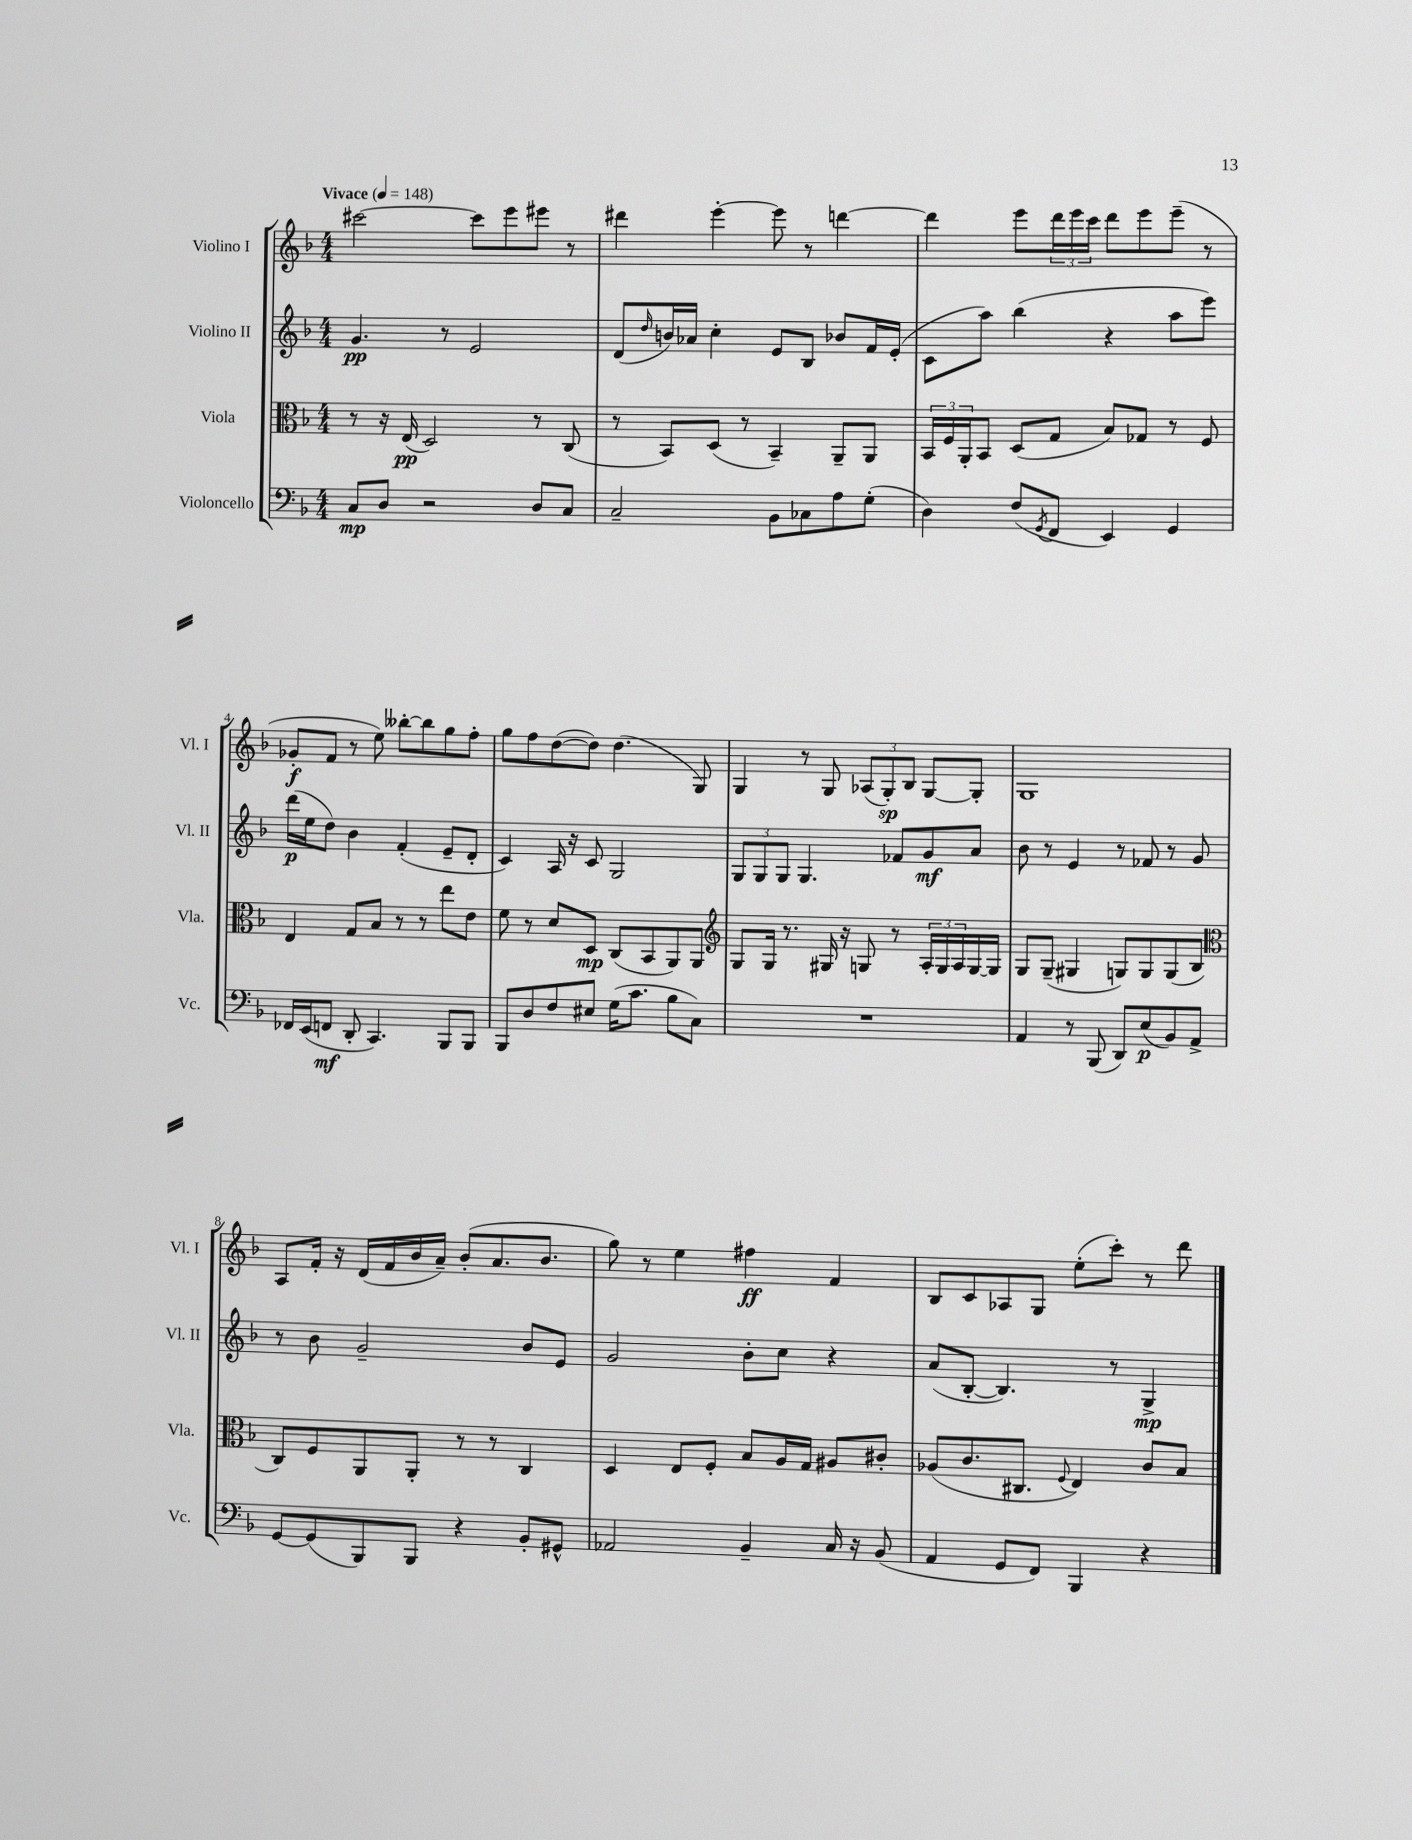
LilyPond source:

<<
\new StaffGroup <<
\new Staff = "s0" \with { instrumentName = "Violino I" shortInstrumentName = "Vl. I" } {
    \clef treble \key f \major \numericTimeSignature \time 4/4 \tempo "Vivace" 4 = 148
    cis'''2~ cis'''8 e'''8 eis'''8 r8 |
    dis'''4 e'''4~-. e'''8 r8 d'''4~ |
    d'''4 e'''8 \tuplet 3/2 { d'''16 e'''16 c'''16 } d'''8 e'''8 e'''8--( r8 |
    ges'8-.\f f'8 r8 e''8) beses''8~-. beses''8 g''8 f''8-. |
    g''8 f''8 d''8~( d''8) d''4.( g8) |
    g4 r8 g8 \tuplet 3/2 { aes8( g8-.\sp) bes8 } g8~ g8-. |
    g1 |
    a8 f'16-. r16 d'16( f'16 bes'16 a'16--) bes'8-.( a'8. bes'8. |
    g''8) r8 e''4 fis''4\ff f'4 |
    bes8 c'8 aes8 g8 e''8-.( c'''8-.) r8 d'''8 \bar "|." |
}
\new Staff = "s1" \with { instrumentName = "Violino II" shortInstrumentName = "Vl. II" } {
    \clef treble \key f \major \numericTimeSignature \time 4/4
    g'4.\pp r8 e'2 |
    d'8( \grace { d''16 } b'16) aes'16 c''4-. e'8 bes8 bes'8 f'16 e'16-.( |
    c'8 a''8) bes''4( r4 a''8 e'''8) |
    d'''16\p( e''16 d''8) bes'4 f'4-.( e'8-- d'8-. |
    c'4) a16 r16 c'8 g2 |
    \tuplet 3/2 { g8 g8 g8 } g4. fes'8 g'8\mf a'8 |
    bes'8 r8 e'4 r8 fes'8 r8 g'8 |
    r8 bes'8 g'2-- bes'8 e'8 |
    g'2 bes'8-. c''8 r4 |
    a'8( bes8~-. bes4.) r8 g4->\mp \bar "|." |
}
\new Staff = "s2" \with { instrumentName = "Viola" shortInstrumentName = "Vla." } {
    \clef alto \key f \major \numericTimeSignature \time 4/4
    r8 r16 e16\pp( d2) r8 c8( |
    r8 bes,8) d8( r8 bes,4--) a,8-- a,8 |
    \tuplet 3/2 { bes,16 f16 a,16-. } bes,8 d8( g8 bes8) ges8 r8 f8 |
    e4 g8 bes8 r8 r8 e''8 e'8 |
    f'8 r8 d'8 d8\mp c8( bes,8 a,8) a,8 |
    \clef treble g8 g16 r8. gis16 r16 g8 r8 \tuplet 3/2 { a16-. g16 a16 } g16~ g16 |
    g8 g8--( gis4 g8) g8 g8( bes8 |
    \clef alto c8) f8 a,8 a,8-. r8 r8 c4 |
    d4 e8 f8-. bes8 a16 g16 ais8 cis'8-. |
    aes8( c'8. cis8. \appoggiatura { f8 } e4) c'8 bes8 \bar "|." |
}
\new Staff = "s3" \with { instrumentName = "Violoncello" shortInstrumentName = "Vc." } {
    \clef bass \key f \major \numericTimeSignature \time 4/4
    c8\mp d8 r2 d8 c8 |
    c2-- bes,8 ces8 a8 g8-.( |
    d4) f8( \acciaccatura { g,8 } f,8 e,4) g,4 |
    fes,16 e,16( f,8\mf d,8-. c,4.) bes,,8 bes,,8 |
    bes,,8 d8 f8 eis8 g16( c'8. bes8 c8) |
    R1 |
    a,4 r8 bes,,8( d,8) e8\p( bes,8) a,8-> |
    g,8~ g,8( bes,,8) bes,,8 r4 bes,8-. gis,8-^ |
    aes,2 bes,4-- c16 r16 bes,8( |
    a,4 g,8 f,8) bes,,4 r4 \bar "|." |
}
>>
>>
